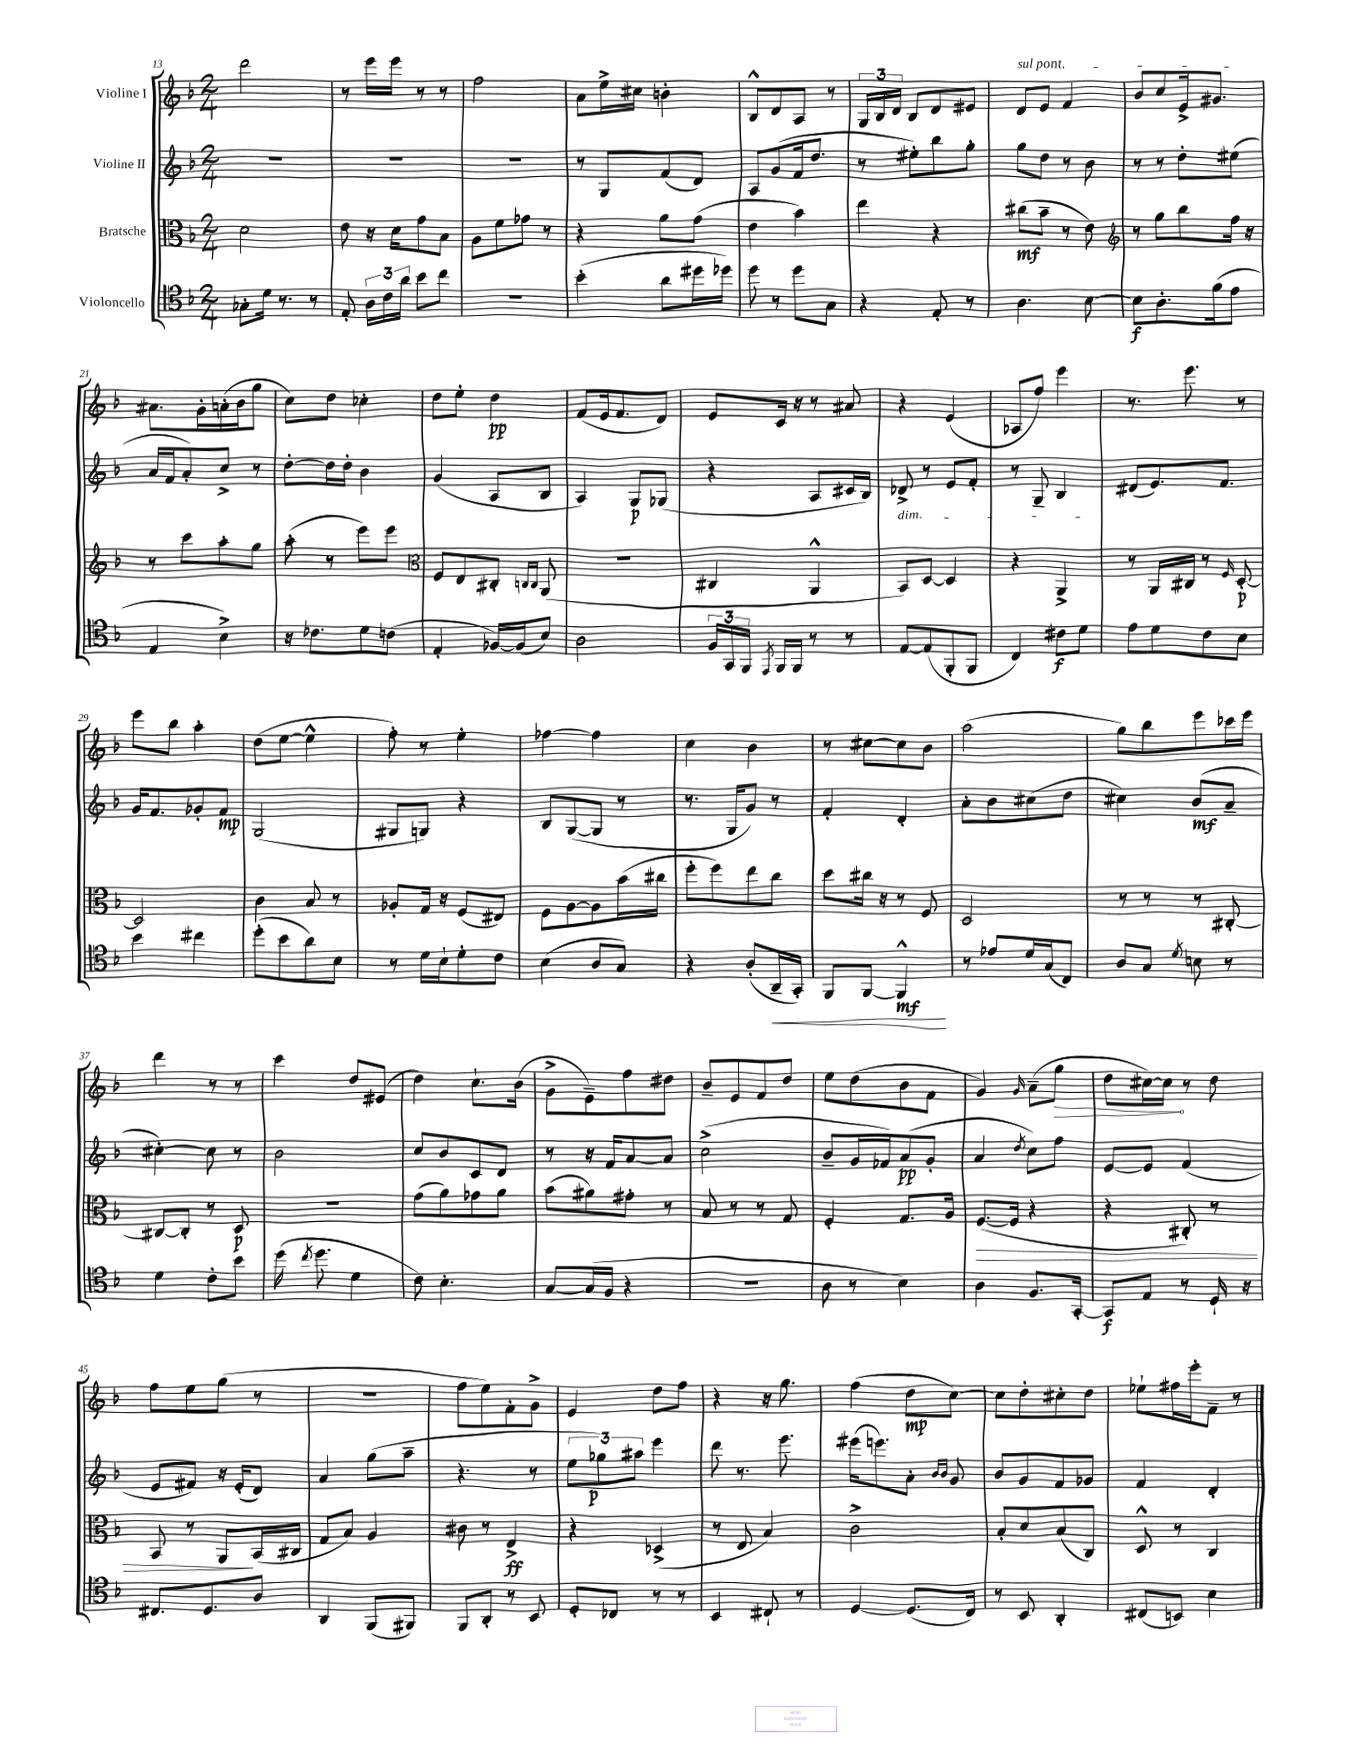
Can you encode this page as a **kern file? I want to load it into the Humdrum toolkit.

**kern	**dynam	**kern	**dynam	**kern	**dynam	**kern	**dynam
*part4	*part4	*part3	*part3	*part2	*part2	*part1	*part1
*staff4	*staff4	*staff3	*staff3	*staff2	*staff2	*staff1	*staff1
*I"Violoncello	*	*I"Bratsche	*	*I"Violine II	*	*I"Violine I	*
*clefC4	*	*clefC3	*	*clefG2	*	*clefG2	*
*k[b-]	*	*k[b-]	*	*k[b-]	*	*k[b-]	*
*M2/4	*	*M2/4	*	*M2/4	*	*M2/4	*
=13	=13	=13	=13	=13	=13	=13	=13
8G-X'\L	.	2d\	.	2r	.	2ddd\	.
16d\Jk	.	.	.	.	.	.	.
8.r	.	.	.	.	.	.	.
8r	.	.	.	.	.	.	.
=14	=14	=14	=14	=14	=14	=14	=14
8E'/	.	8e\	.	2r	.	8r	.
24A\LL	.	16r	.	.	.	16eee\LL	.
24c\	.	.	.	.	.	.	.
.	.	16d\KL	.	.	.	16eee\JJ	.
24a\JJ	.	.	.	.	.	.	.
8b-\L	.	8g\	.	.	.	8r	.
8cc\J	.	8B-\J	.	.	.	8r	.
=15	=15	=15	=15	=15	=15	=15	=15
2r	.	8A\L	.	2r	.	2ff\	.
.	.	8f\	.	.	.	.	.
.	.	8g-X\J	.	.	.	.	.
.	.	8r	.	.	.	.	.
=16	=16	=16	=16	=16	=16	=16	=16
(4b-'\	.	4r	.	8r	.	8a\L	.
.	.	.	.	8G/L	.	16ee^\L	.
.	.	.	.	.	.	16cc#X\JJ	.
8a\L	.	8a\L	.	(8f/	.	4bn'\	.
16dd#X\L	.	(8g\J	.	8d/J)	.	.	.
16dd-X\JJ)	.	.	.	.	.	.	.
=17	=17	=17	=17	=17	=17	=17	=17
8dd\	.	4e\	.	8A/L	.	8B-^^/L	.
8r	.	.	.	(8g/	.	8d/	.
8dd\L	.	4b-\)	.	16f/k	.	8A/J	.
.	.	.	.	8.dd/J	.	.	.
8G\J	.	.	.	.	.	8r	.
=18	=18	=18	=18	=18	=18	=18	=18
4r	.	4ee\	.	8r	.	24G/LL	.
.	.	.	.	.	.	24B-/	.
.	.	.	.	.	.	24d/JJ	.
.	.	.	.	8ee#X'\L)	.	8B-/L	.
8E'/	.	4r	.	8bb-\	.	8d/	.
8r	.	.	.	8gg'\J	.	8e#X/J	.
=19	=19	=19	=19	=19	=19	=19	=19
!	!	!	!	!	!	!LO:TX:a:i:t=sul pont.	!
4.A\	.	(8cc#X\L	mf	8gg\L	.	8d/L	.
.	.	8b-~\J	.	8dd\J	.	8e/J	.
.	.	8r	.	8r	.	4f/	.
[8B-\	.	8e\)	.	8b-\	.	.	.
=20	=20	=20	=20	=20	=20	=20	=20
*	*	*clefG2	*	*	*	*	*
8B-\L]	f	8r	.	8r	.	8b-/L	.
8.A'\	.	8gg\L	.	8r	.	8cc/	.
.	.	8bb-\	.	8dd'\L	.	16e^/k	.
(16f\k	.	.	.	.	.	8.g#X/J	.
8e\J	.	16ff\Jk	.	(8ee#X\J	.	.	.
.	.	16r	.	.	.	.	.
!!LO:LB:g=z
=21	=21	=21	=21	=21	=21	=21	=21
4E/	.	8r	.	16a/LL	.	8.a#X\L	.
.	.	.	.	16f/J	.	.	.
.	.	8ccc\L	.	8a'/)	.	.	.
.	.	.	.	.	.	16g'\L	.
4B-^\)	.	8aa'\	.	8cc^/J	.	(16an'\	.
.	.	.	.	.	.	16b-\J	.
.	.	8gg\J	.	8r	.	8gg\J	.
=22	=22	=22	=22	=22	=22	=22	=22
16r	.	(8aa'\	.	[8dd'\L	.	8cc\L)	.
8.c-X\L	.	.	.	.	.	.	.
.	.	8r	.	16dd\L]	.	8dd\J	.
.	.	.	.	16dd'\JJ	.	.	.
8d\	.	8eee\L)	.	4b-\	.	4cc-X'\	.
(8cn\J	.	8eee\J	.	.	.	.	.
=23	=23	=23	=23	=23	=23	=23	=23
*	*	*clefC3	*	*	*	*	*
4E'/	.	8F/L	.	(4g/	.	8dd\L	.
.	.	8E/	.	.	.	8ee'\J	.
[16F-X/LL)	.	8C#X'/J	.	8A/L	.	4dd\	pp
(16F-/J]	.	.	.	.	.	.	.
.	.	16qqCn/LL	.	.	.	.	.
.	.	16qqC/JJ	.	.	.	.	.
8B-/J)	.	(8AA/	.	8B-/J	.	.	.
=24	=24	=24	=24	=24	=24	=24	=24
2A\	.	2r	.	4A/)	.	(8f/L	.
.	.	.	.	.	.	16e/k	.
.	.	.	.	.	.	8.f/	.
.	.	.	.	8G/L	p	.	.
.	.	.	.	(8G-X/J	.	8d/J)	.
=25	=25	=25	=25	=25	=25	=25	=25
24F/LL	.	4C#X/	.	4r	.	8e/L	.
24GG/	.	.	.	.	.	.	.
24FF/JJ	.	.	.	.	.	.	.
8qEE/	.	.	.	.	.	.	.
16FF/LL	.	.	.	.	.	16c/Jk	.
16FF/JJ	.	.	.	.	.	16r	.
8r	.	4AA^^/	.	8A/L	.	8r	.
8r	.	.	.	16c#X/L	.	8a#X/	.
.	.	.	.	16B-/JJ)	.	.	.
=26	=26	=26	=26	=26	=26	=26	=26
!	!	!	!	!LO:TX:b:i:t=dim.	!	!	!
[8E/L	.	8BB-/L)	.	8d-X^/	.	4r	.
(8E/]	.	[8D/J	.	8r	.	.	.
8FF'/	.	4D/]	.	8e/L	.	(4e/	.
8FF/J	.	.	.	8f'/J	.	.	.
=27	=27	=27	=27	=27	=27	=27	=27
4C/)	.	4r	.	8r	.	8A-X/L	.
.	.	.	.	8G~/	.	8ff/J)	.
8c#X\L	f	4AA^/	.	4B-/	.	4eee\	.
8d\J	.	.	.	.	.	.	.
=28	=28	=28	=28	=28	=28	=28	=28
8e\L	.	8r	.	(8d#X/L	.	8.r	.
8d\	.	16AA/LL	.	8.e/)	.	.	.
.	.	16C#X/JJ	.	.	.	8.eee\	.
8c\	.	8r	.	.	.	.	.
.	.	.	.	8.f/J	.	.	.
.	.	16qqF/	.	.	.	.	.
8B-\J	.	[8D'/	p	.	.	8r	.
!!LO:LB:g=z
=29	=29	=29	=29	=29	=29	=29	=29
4b-\	.	2D/]	.	16g/KL	.	8eee\L	.
.	.	.	.	8.f/	.	.	.
.	.	.	.	.	.	8bb-\J	.
4cc#X\	.	.	.	8g-X'/	.	4aa'\	.
.	.	.	.	8f/J	mp	.	.
=30	=30	=30	=30	=30	=30	=30	=30
(8dd'\L	.	4c\	.	(2G/	.	(8dd\L	.
8b-\	.	.	.	.	.	[8ee\J	.
8a\)	.	8B-/	.	.	.	4ee^^\]	.
8B-\J	.	8r	.	.	.	.	.
=31	=31	=31	=31	=31	=31	=31	=31
8r	.	8A-X'/L	.	8G#X/L	.	8ff'\)	.
16d\LL	.	16G/Jk	.	8Gn/J)	.	8r	.
16B-`\J	.	16r	.	.	.	.	.
8d'\	.	(8F/L	.	4r	.	4ee'\	.
8c\J	.	8E#X/J)	.	.	.	.	.
=32	=32	=32	=32	=32	=32	=32	=32
(4B-\	.	8F\L	.	8B-/L	.	[4ff-X\	.
.	.	[8A\	.	([8G/	.	.	.
8A/L	.	8A\]	.	8G/J]	.	4ff-\]	.
8G/J)	.	(16b-\L	.	8r	.	.	.
.	.	16cc#X\JJ	.	.	.	.	.
=33	=33	=33	=33	=33	=33	=33	=33
4r	.	8ff'\L	.	8.r	.	4cc\	.
.	.	8ff\)	.	.	.	.	.
.	.	.	.	16G/KL	.	.	.
(8A'/L	.	8ee\	.	8g/J)	.	4b-\	.
!	!LO:HP:b	!	!	!	!	!	!
16AA~/L	<	8cc\J	.	8r	.	.	.
16GG'/JJ)	.	.	.	.	.	.	.
=34	=34	=34	=34	=34	=34	=34	=34
8FF/L	.	8dd\L	.	4f'/	.	8r	.
[8FF/J	.	16cc#X\Jk	.	.	.	[8cc#X\L	.
.	.	16r	.	.	.	.	.
4FF^^/]	mf	8r	.	4d'/	.	8cc#\]	.
.	.	8F/	.	.	.	8b-\J	.
.	[	.	.	.	.	.	.
=35	=35	=35	=35	=35	=35	=35	=35
8r	.	2D/	.	8a'\L	.	(2aa\	.
8e-X/L	.	.	.	8b-\	.	.	.
16d/L	.	.	.	(8cc#X\	.	.	.
(16G/J	.	.	.	.	.	.	.
8C/J)	.	.	.	8dd\J	.	.	.
=36	=36	=36	=36	=36	=36	=36	=36
8A/L	.	8r	.	4cc#X\)	.	8gg\L)	.
8G/J	.	8r	.	.	.	8bb-\	.
8qd/	.	.	.	.	.	.	.
8Bn\	.	8r	.	(8b-/L	mf	8eee\	.
8r	.	[8C#X'/	.	8a~/J	.	16ccc-X\L	.
.	.	.	.	.	.	16eee\JJ	.
!!LO:LB:g=z
=37	=37	=37	=37	=37	=37	=37	=37
4d\	.	8C#X/L_	.	[4cc#X'\)	.	4ddd\	.
.	.	8C#'/J]	.	.	.	.	.
8c'\L	.	8r	.	8cc#\]	.	8r	.
8b-\J	.	8D/	p	8r	.	8r	.
=38	=38	=38	=38	=38	=38	=38	=38
(16dd\	.	2r	.	2b-\	.	4ccc\	.
8qcc/	.	.	.	.	.	.	.
8.dd\	.	.	.	.	.	.	.
4d\	.	.	.	.	.	8dd/L	.
.	.	.	.	.	.	(8e#X/J	.
=39	=39	=39	=39	=39	=39	=39	=39
8c\)	.	(8g\L	.	8cc/L	.	4dd\)	.
4.B-'\	.	8a\)	.	8b-/	.	.	.
.	.	8g-X\	.	8c/	.	8.cc`\L	.
.	.	8a\J	.	8d/J	.	.	.
.	.	.	.	.	.	(16b-\Jk	.
=40	=40	=40	=40	=40	=40	=40	=40
[8G/L	.	(8b-\L	.	8r	.	8g^\L	.
(16G/L]	.	8a#X\)	.	16r	.	8e~\)	.
16F/JJ	.	.	.	16f/KL	.	.	.
4r	.	8g#X'\J	.	[8a/	.	8ff\	.
.	.	8r	.	8a/J]	.	8dd#X\J	.
=41	=41	=41	=41	=41	=41	=41	=41
2r	.	8B-/	.	(2cc^\	.	8b-~/L	.
.	.	8r	.	.	.	8e/	.
.	.	8r	.	.	.	8f/	.
.	.	8G/	.	.	.	8dd/J	.
=42	=42	=42	=42	=42	=42	=42	=42
8A\	.	4F'/	.	8b-~/L	.	8ee\L	.
8r	.	.	.	16g/L	.	(8dd\	.
.	.	.	.	16f-X/J)	.	.	.
4B-\)	.	8.G/L	.	(8a/	pp	8b-\	.
.	.	.	.	8g'/J	.	8f\J	.
.	.	16A/Jk	.	.	.	.	.
=43	=43	=43	=43	=43	=43	=43	=43
!	!	!	!LO:HP:b	!	!	!	!
4A\	.	([8.F/L	>	4a/	.	4g/)	.
.	.	16F/Jk]	.	.	.	.	.
.	.	.	.	8qdd/	.	16qqg/	.
8.F/L	.	4r	.	8cc\L)	.	(8a~\L	.
!	!	!	!	!	!	!	!LO:HP:b
.	.	.	.	8ff\J	.	8gg\J	>
[16GG'/Jk	.	.	.	.	.	.	.
=44	=44	=44	=44	=44	=44	=44	=44
8GG/L]	f	4r	.	[8e/L	.	8dd\L	.
8E/J	.	.	.	8e/J]	.	[16cc#X\L)	.
.	.	.	.	.	.	16cc#\JJ]	.
8r	.	8C#X'/)	.	(4f/	.	8r	]
16D`/	.	8r	.	.	.	8dd\	.
16r	.	.	.	.	.	.	.
!!LO:LB:g=z
=45	=45	=45	=45	=45	=45	=45	=45
8.C#X/L	.	8BB-/	.	8e/L	.	8ff\L	.
.	.	8r	.	8f#X/J)	.	8ee\	.
8.D/	.	.	.	.	.	.	.
.	.	8AA/L	.	16r	.	(8gg\J	.
.	.	.	.	(16e'/KL	.	.	.
8A/J	.	(16BB-/L	]	8d/J)	.	8r	.
.	.	16C#X/JJ	.	.	.	.	.
=46	=46	=46	=46	=46	=46	=46	=46
4AA/	.	8G/L	.	4a/	.	2r	.
.	.	8B-/J)	.	.	.	.	.
(8FF/L	.	4A/	.	(8gg\L	.	.	.
8FF#X/J)	.	.	.	8aa~\J	.	.	.
=47	=47	=47	=47	=47	=47	=47	=47
8FF/L	.	8c#X\	.	4.r	.	8ff\L	.
8AA'/J	.	8r	.	.	.	8ee\)	.
8r	.	4E^/	ff	.	.	8f'\	.
8BB-/	.	.	.	8r	.	8g^\J	.
=48	=48	=48	=48	=48	=48	=48	=48
8D'/L	.	4r	.	12ee\L	.	4e/	.
.	.	.	.	12gg-X\)	p	.	.
8C-X/J	.	.	.	.	.	.	.
.	.	.	.	12aa#X\J	.	.	.
8r	.	(4D-X^/	.	4eee\	.	8dd\L	.
8r	.	.	.	.	.	8ff\J	.
=49	=49	=49	=49	=49	=49	=49	=49
4BB-/	.	8r	.	8ddd\	.	4r	.
.	.	8E/	.	8.r	.	.	.
8C#X`/	.	4B-/)	.	.	.	16r	.
.	.	.	.	8.eee\	.	8.gg\	.
8r	.	.	.	.	.	.	.
=50	=50	=50	=50	=50	=50	=50	=50
[4D/	.	2c^\	.	(16eee#X\KL	.	(4ff\	.
.	.	.	.	8.eeen\)	.	.	.
(8.D/L]	.	.	.	8a'\J	.	8dd\L	mp
.	.	.	.	16qqb-/LL	.	.	.
.	.	.	.	16qqb-/JJ	.	.	.
.	.	.	.	8g/	.	[8cc\J)	.
16C/Jk)	.	.	.	.	.	.	.
=51	=51	=51	=51	=51	=51	=51	=51
8r	.	8B-'/L	.	8b-/L	.	8cc\L]	.
8BB-/	.	8d/	.	8g/	.	8dd'\	.
4AA'/	.	(8B-/	.	8f/	.	8cc#X'\	.
.	.	8C/J)	.	8g-X/J	.	8dd\J	.
=52	=52	=52	=52	=52	=52	=52	=52
(8C#X/L	.	8D^^/	.	4f/	.	8ee-X`\L	.
8BBn/J)	.	8r	.	.	.	16ff#X\L	.
.	.	.	.	.	.	16eee'\J	.
4B-\	.	4C/	.	4d'/	.	8f~\J	.
.	.	.	.	.	.	8r	.
==	==	==	==	==	==	==	==
*-	*-	*-	*-	*-	*-	*-	*-
